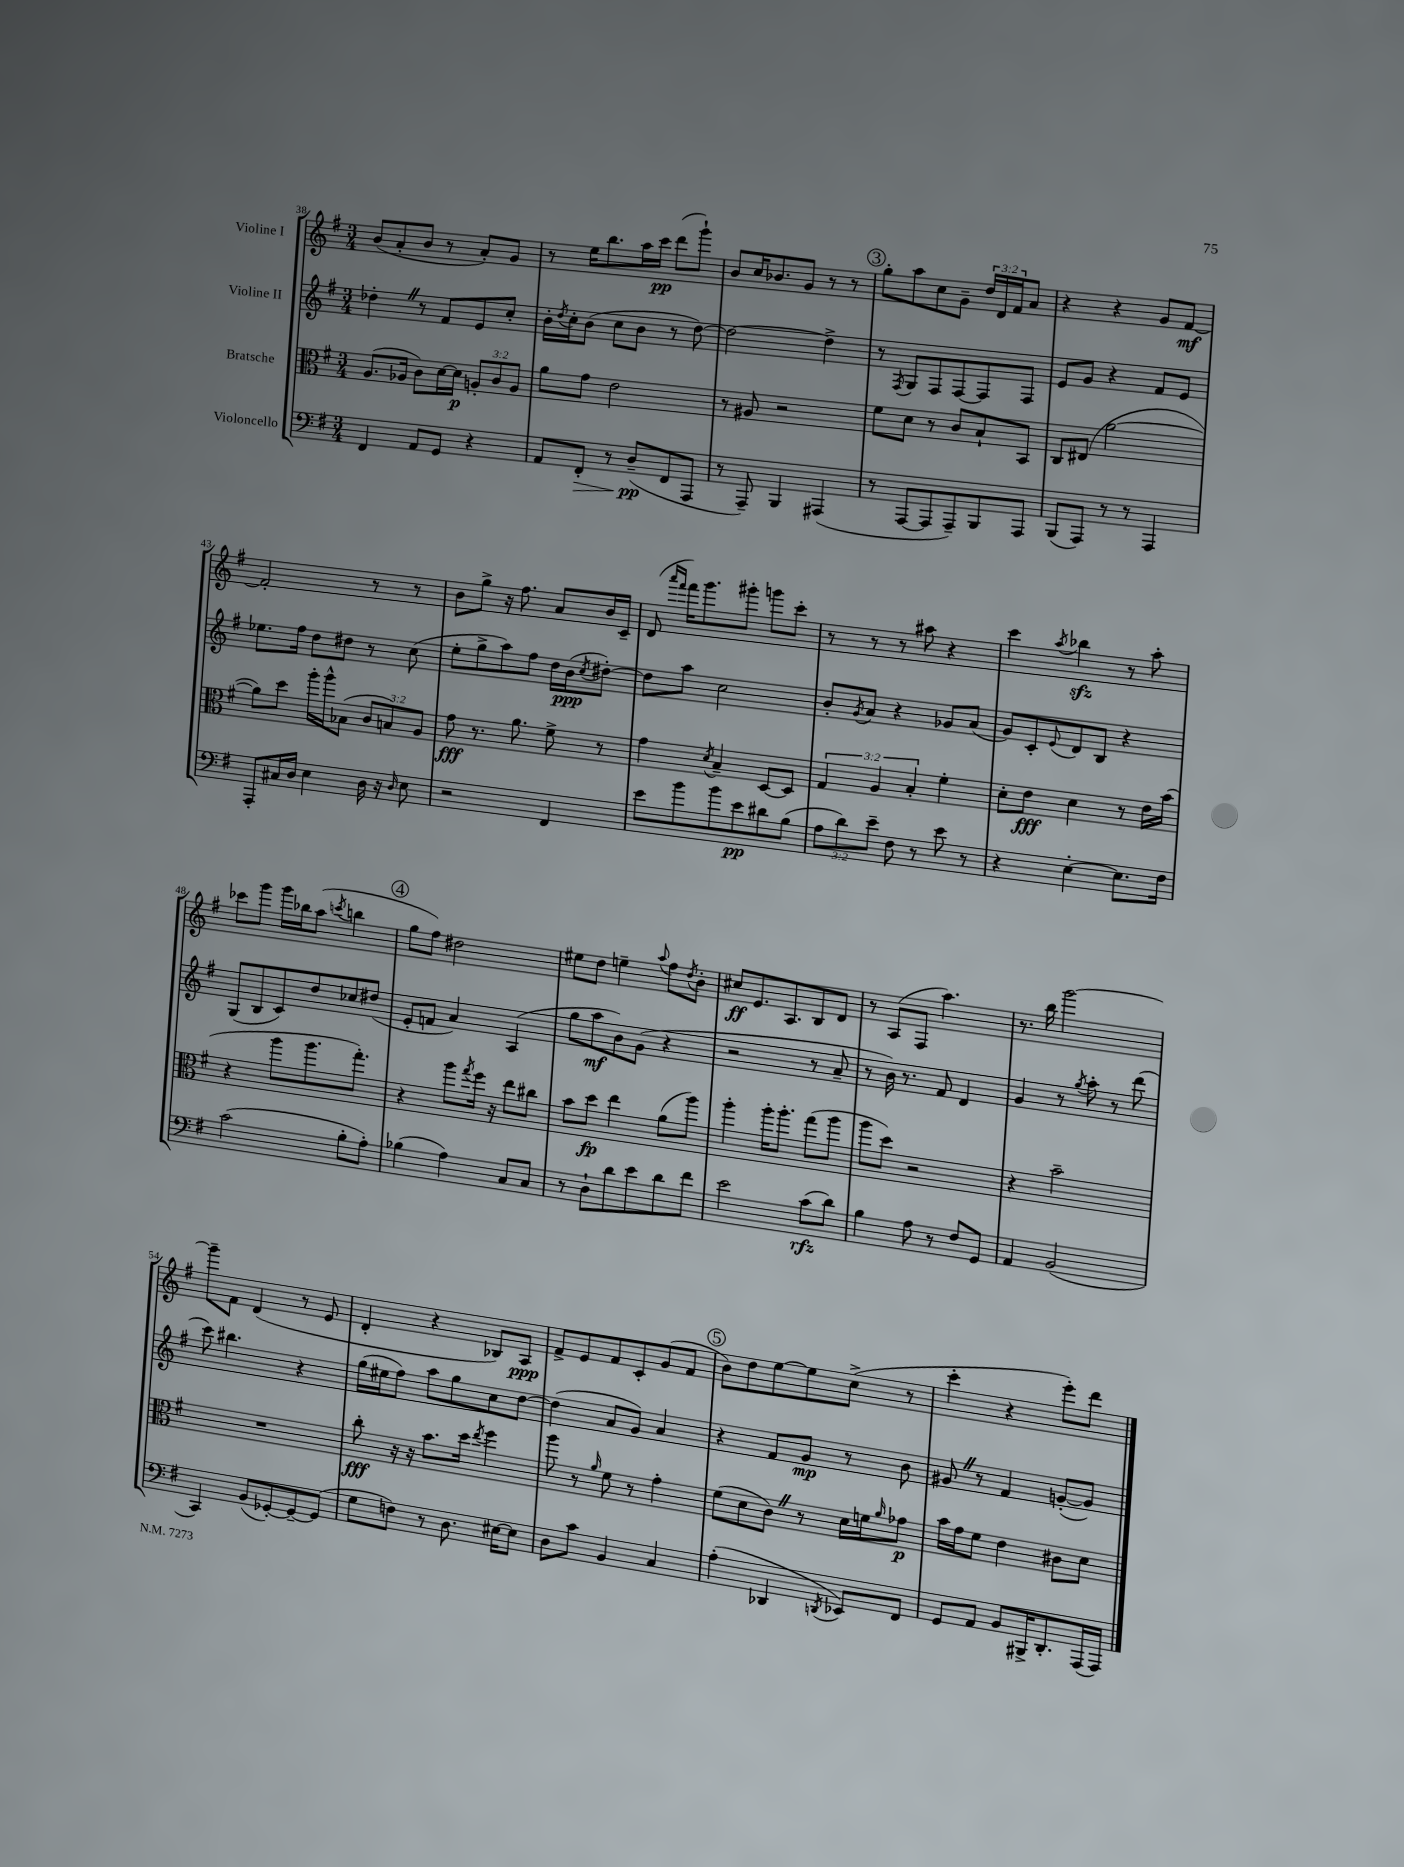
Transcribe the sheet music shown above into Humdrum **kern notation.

**kern	**dynam	**kern	**dynam	**kern	**dynam	**kern	**dynam
*part4	*part4	*part3	*part3	*part2	*part2	*part1	*part1
*staff4	*staff4	*staff3	*staff3	*staff2	*staff2	*staff1	*staff1
*I"Violoncello	*	*I"Bratsche	*	*I"Violine II	*	*I"Violine I	*
*clefF4	*	*clefC3	*	*clefG2	*	*clefG2	*
*k[f#]	*	*k[f#]	*	*k[f#]	*	*k[f#]	*
*M3/4	*	*M3/4	*	*M3/4	*	*M3/4	*
=38	=38	=38	=38	=38	=38	=38	=38
4FF#/	.	(8.A/L	.	4dd-X'Z\	.	(8b/L	.
.	.	.	.	.	.	8a'/	.
.	.	16A-X/Jk	.	.	.	.	.
8AA/L	.	8c\L)	.	8r	.	8b/J	.
8GG/J	.	[16d\L	.	8f#/L	.	8r	.
.	.	16d\JJ]	p	.	.	.	.
4r	.	12An'/L	.	8e/	.	8a'/L)	.
.	.	12c/	.	.	.	.	.
.	.	.	.	8cc'/J	.	8g/J	.
.	.	12A/J	.	.	.	.	.
=39	=39	=39	=39	=39	=39	=39	=39
8AA/L	.	8a\L	.	16b'\LL	.	8r	.
.	.	.	.	8qdd/	.	.	.
.	.	.	.	16cc'\J	.	.	.
!	!LO:HP:b	!	!	!	!	!	!
8FF#'/J	>	8g\J	.	(8b\J	.	16ee\KL	.
.	.	.	.	.	.	8.bb\	.
8r	.	2e\	.	8cc\L	.	.	.
(8D~/L	pp	.	.	8b\J	.	16aa\L	.
.	.	.	.	.	.	16ccc\JJ	pp
8FF#/	]	.	.	8r	.	(8ddd\L	.
8AAA/J	.	.	.	[8dd\)	.	8ggg`\J)	.
=40	=40	=40	=40	=40	=40	=40	=40
8r	.	8r	.	2dd\_	.	8b/L	.
8AAA~/)	.	8A#X/	.	.	.	16cc/K	.
.	.	.	.	.	.	8.b-X/	.
4BBB/	.	2r	.	.	.	.	.
.	.	.	.	.	.	8g/J	.
(4AAA#X/	.	.	.	4dd^\]	.	8r	.
.	.	.	.	.	.	8r	.
!!LO:REH:place=s1:t=3
=41	=41	=41	=41	=41	=41	=41	=41
8r	.	8f#\L	.	8r	.	8gg'\L	.
.	.	.	.	8qF#/	.	.	.
[8AAA/L	.	8d\J	.	8G/L	.	8aa\	.
8AAA/]	.	8r	.	8F#/	.	8cc\	.
8AAA~/)	.	8c/L	.	[8F#/	.	8g~\J	.
8BBB/	.	8B`/	.	8F#/]	.	24dd/LL	.
.	.	.	.	.	.	24d/	.
.	.	.	.	.	.	24f#/J	.
8AAA/J	.	8BB/J	.	8F#/J	.	8a/J	.
=42	=42	=42	=42	=42	=42	=42	=42
(8BBB/L	.	8C/L	.	8e/L	.	4r	.
8AAA/J)	.	(8E#X/J	.	8g/J	.	.	.
8r	.	[2a\	.	4r	.	4r	.
8r	.	.	.	.	.	.	.
4AAA/	.	.	.	8f#/L	.	8g/L	.
.	.	.	.	8e/J	.	[8f#/J	mf
!!LO:LB:g=z
=43	=43	=43	=43	=43	=43	=43	=43
8AAA'/L	.	8a\L])	.	8.ee-X\L	.	2f#'/]	.
16C#X/L	.	8dd\J	.	.	.	.	.
16D/JJ	.	.	.	16ff#\Jk	.	.	.
4E\	.	16aa'\LL	.	8dd\L	.	.	.
.	.	16aa^^\J	.	.	.	.	.
.	.	(8B-X\J	.	8dd#X\J	.	.	.
16D\	.	12c/L	.	8r	.	8r	.
16r	.	.	.	.	.	.	.
.	.	12Bn/)	.	.	.	.	.
16qqD/	.	.	.	.	.	.	.
8E\	.	.	.	(8cc\	.	8r	.
.	.	12A/J	.	.	.	.	.
=44	=44	=44	=44	=44	=44	=44	=44
2r	.	8g\	fff	8ee'\L	.	8b\L	.
.	.	8.r	.	8gg^\	.	8gg^\J	.
.	.	.	.	8aa\)	.	16r	.
.	.	8.a\	.	.	.	8.ff#\	.
.	.	.	.	8ff#\J	.	.	.
4FF#/	.	8f#^\	.	16dd\LL	.	8a/L	.
.	.	.	.	(16b\J	ppp	.	.
.	.	.	.	8qcc/	.	.	.
.	.	8r	.	[8dd#X'\J)	.	16b/L	.
.	.	.	.	.	.	16c~/JJ	.
=45	=45	=45	=45	=45	=45	=45	=45
8e\L	.	4g\	.	8dd#\L]	.	(8d/	.
.	.	.	.	.	.	16qqaaa/LL	.
.	.	.	.	.	.	16qqfff#/JJ	.
8b\	.	.	.	8aa\J	.	16fff#\KL)	.
.	.	.	.	.	.	8.ggg\	.
.	.	8qd/	.	.	.	.	.
8b\	.	4B~/	.	2cc\	.	.	.
8e\	pp	.	.	.	.	8ggg#X'\J	.
8d#X\	.	[8D/L	.	.	.	8gggn\L	.
(8B\J	.	8D/J]	.	.	.	8ccc'\J	.
=46	=46	=46	=46	=46	=46	=46	=46
12A\L	.	6G/	.	8b'/L	.	8r	.
12d\)	.	.	.	.	.	.	.
.	.	.	.	8qg/	.	.	.
.	.	.	.	8a/J	.	8r	.
12e~\J	.	6A/	.	.	.	.	.
8F#\	.	.	.	4r	.	8r	.
.	.	6B'/	.	.	.	.	.
8r	.	.	.	.	.	8aa#X\	.
8e\	.	4f#'\	.	8g-X/L	.	4r	.
8r	.	.	.	(8a/J	.	.	.
=47	=47	=47	=47	=47	=47	=47	=47
4r	.	8d'\L	.	8g/L)	.	4ccc\	.
.	.	8e\J	fff	8c'/	.	.	.
.	.	.	.	8qqe/	.	8qaa/	.
[4E'\	.	4d\	.	8d/	.	4bb-Xzz\	.
.	.	.	.	8B/J	.	.	.
8.E\L]	.	8r	.	4r	.	8r	.
.	.	16e\LL	.	.	.	8aa'\	.
16F#\Jk	.	(16b\JJ	.	.	.	.	.
!!LO:LB:g=z
=48	=48	=48	=48	=48	=48	=48	=48
(2c\	.	4r	.	(8G/L	.	8ccc-X\L	.
.	.	.	.	8B/	.	8ggg\J	.
.	.	8aa\L	.	8c/)	.	16ggg\LL	.
.	.	.	.	.	.	16bb-X\J	.
.	.	8.aa\	.	8dd/	.	(8aa\J	.
.	.	.	.	.	.	8qcccn/	.
8B'\L	.	.	.	8cc-X/	.	4bbn\	.
.	.	8.gg'\J)	.	.	.	.	.
8A'\J)	.	.	.	(8dd#X/J	.	.	.
!!LO:REH:place=s1:t=4
=49	=49	=49	=49	=49	=49	=49	=49
(4B-X\	.	4r	.	8e'/L	.	8gg\L	.
.	.	.	.	8fn/J	.	8ff#\J)	.
4A\)	.	8aa\L	.	4a/)	.	2dd#X\	.
.	.	8qgg/	.	.	.	.	.
.	.	16ff#\Jk	.	.	.	.	.
.	.	16r	.	.	.	.	.
8C/L	.	8ee\L	.	(4A/	.	.	.
8C/J	.	8cc#X\J	.	.	.	.	.
=50	=50	=50	=50	=50	=50	=50	=50
8r	.	8b\L	.	8gg\L	.	8ee#X\L	.
8D`\L	.	8dd\J	fp	8aa\	mf	8dd\J	.
8d\	.	4ee\	.	8b\)	.	4een~\	.
8e\	.	.	.	(8g\J	.	.	.
.	.	.	.	.	.	8qqaa/	.
8d\	.	(8a\L	.	4r	.	8ff#\L	.
.	.	.	.	.	.	8qdd/	.
8f#\J	.	8aa\J)	.	.	.	8b'\J	.
=51	=51	=51	=51	=51	=51	=51	=51
2e\	.	4aa'\	.	2r	.	8cc#X/L	ff
.	.	.	.	.	.	8.e/	.
.	.	16aa'\KL	.	.	.	.	.
.	.	8.aa'\J	.	.	.	8.A/	.
(8c\L	rfz	(8gg\L	.	8r	.	8B/	.
8d\J)	.	8aa\J	.	8a~/	.	8d/J	.
=52	=52	=52	=52	=52	=52	=52	=52
4B\	.	8aa\L	.	8r	.	8r	.
.	.	8dd\J)	.	16b\)	.	(8A/L	.
.	.	.	.	8.r	.	.	.
8A\	.	2r	.	.	.	8F#/J	.
8r	.	.	.	8f#/	.	4.aa\)	.
8F#/L	.	.	.	4d/	.	.	.
8GG/J	.	.	.	.	.	.	.
=53	=53	=53	=53	=53	=53	=53	=53
4AA/	.	4r	.	4g/	.	8.r	.
.	.	.	.	.	.	16bb\	.
(2BB/	.	2b~\	.	8r	.	[2ggg\	.
.	.	.	.	8qgg/	.	.	.
.	.	.	.	8aa'\	.	.	.
.	.	.	.	8r	.	.	.
.	.	.	.	(8ddd\	.	.	.
!!LO:LB:g=z
=54	=54	=54	=54	=54	=54	=54	=54
4CC/)	.	2.r	.	8ccc\)	.	8ggg~\L]	.
.	.	.	.	4.bb#X\	.	8f#\J	.
(8BB/L	.	.	.	.	.	(4d/	.
[8GG-X'/)	.	.	.	.	.	.	.
8GG-~/_	.	.	.	4r	.	8r	.
(8GG-/J]	.	.	.	.	.	8e/	.
=55	=55	=55	=55	=55	=55	=55	=55
8G\L	.	8cc'\	fff	(16gg\LL	.	4d'/	.
.	.	.	.	16ee#X\J	.	.	.
8Fn\J)	.	16r	.	8ff#\J)	.	.	.
.	.	16r	.	.	.	.	.
8r	.	8.b\L	.	8aa\L	.	4r	.
8.D\	.	.	.	8gg\	.	.	.
.	.	16dd\Jk	.	.	.	.	.
.	.	8qee/	.	.	.	.	.
.	.	4ff#\	.	8cc\	.	8B-X/L)	.
[16E#X\KL	.	.	.	.	.	.	.
8E#\J]	.	.	.	[8dd\J	.	8A/J	ppp
=56	=56	=56	=56	=56	=56	=56	=56
8D\L	.	8aa\	.	(4dd\]	.	8f#^/L	.
8c\J	.	8r	.	.	.	8e/	.
.	.	16qqa/	.	.	.	.	.
4BB/	.	8f#\	.	8a/L	.	8f#/	.
.	.	8r	.	8g/J)	.	8c'/	.
4C/	.	4g'\	.	4a/	.	(8g/	.
.	.	.	.	.	.	8f#/J	.
!!LO:REH:place=s1:t=5
=57	=57	=57	=57	=57	=57	=57	=57
(4A'\	.	(8f#\L	.	4r	.	8b\L)	.
.	.	8d\	.	.	.	8dd\	.
4DD-X/	.	8cZ\J)	.	8f#/L	.	[8ee\	.
.	.	8r	.	8g/J	mp	8ee\]	.
8qDDn/	.	.	.	.	.	.	.
8EE-X/L)	.	16d\LL	.	8r	.	(8cc^\J	.
.	.	16fn\J	.	.	.	.	.
.	.	16qqa/	.	.	.	.	.
8FF#/J	.	8g-X\J	p	8b\	.	8r	.
=58	=58	=58	=58	=58	=58	=58	=58
8GG/L	.	16b\LL	.	8g#XZ/	.	4ccc'\	.
.	.	16g\J	.	.	.	.	.
8AA/J	.	8f#\J	.	8r	.	.	.
8BB/L	.	4e\	.	4f#/	.	4r	.
16BBB#X^/K	.	.	.	.	.	.	.
8.DD'/	.	.	.	.	.	.	.
.	.	8c#X\L	.	([8gn'/L	.	8eee'\L)	.
(16AAA/L	.	8d\J	.	8g/J])	.	8ddd\J	.
16AAA/JJ)	.	.	.	.	.	.	.
==	==	==	==	==	==	==	==
*-	*-	*-	*-	*-	*-	*-	*-
